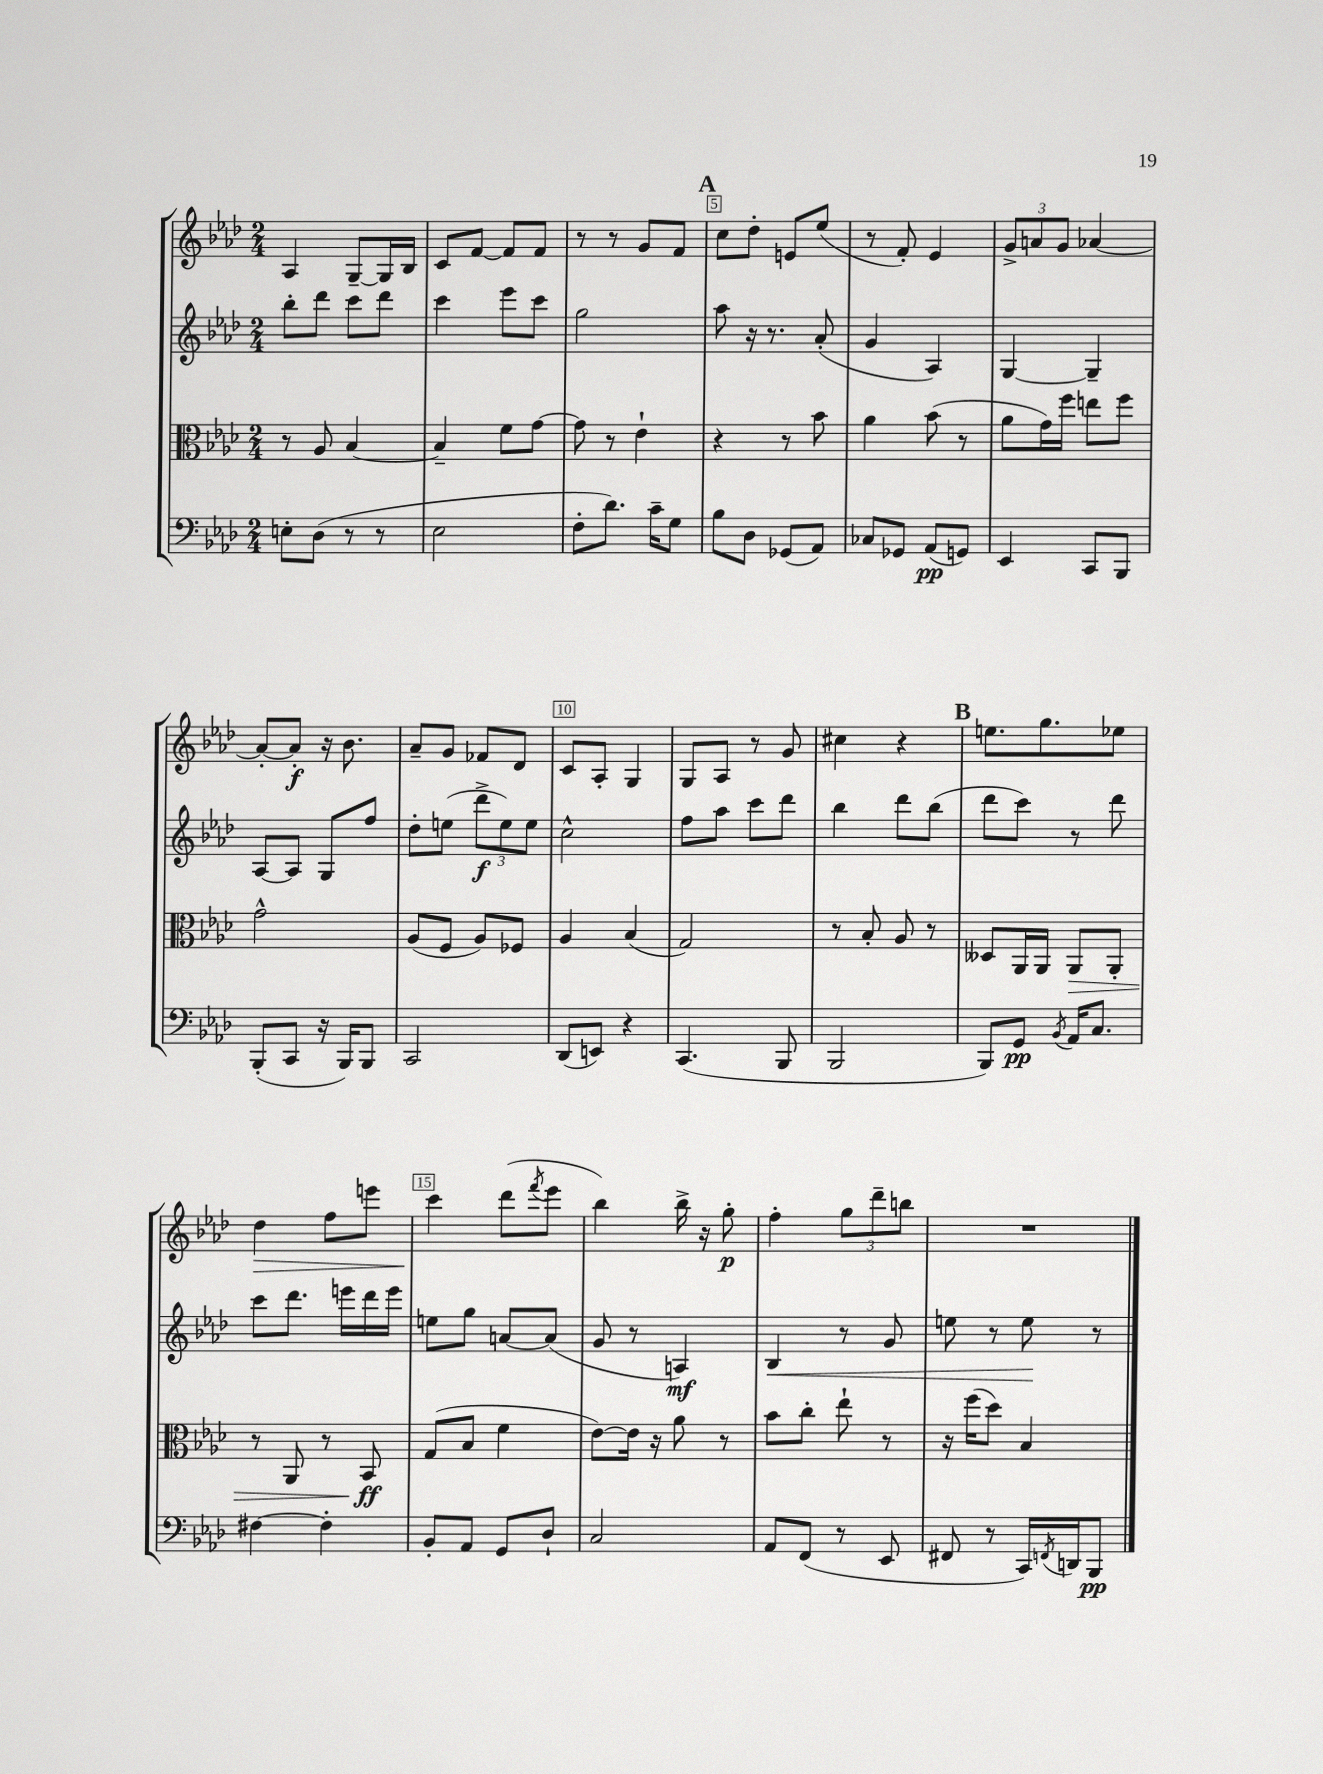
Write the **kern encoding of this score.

**kern	**dynam	**kern	**dynam	**kern	**dynam	**kern	**dynam
*part4	*part4	*part3	*part3	*part2	*part2	*part1	*part1
*staff4	*staff4	*staff3	*staff3	*staff2	*staff2	*staff1	*staff1
*clefF4	*	*clefC3	*	*clefG2	*	*clefG2	*
*k[b-e-a-d-]	*	*k[b-e-a-d-]	*	*k[b-e-a-d-]	*	*k[b-e-a-d-]	*
*M2/4	*	*M2/4	*	*M2/4	*	*M2/4	*
=2	=2	=2	=2	=2	=2	=2	=2
8En'\L	.	8r	.	8bb-'\L	.	4A-/	.
(8D-\J	.	8A-/	.	8ddd-\J	.	.	.
8r	.	[4B-/	.	8ccc\L	.	[8G~/L	.
8r	.	.	.	8ddd-\J	.	16G/L]	.
.	.	.	.	.	.	16B-/JJ	.
=3	=3	=3	=3	=3	=3	=3	=3
2E-\	.	4B-~/]	.	4ccc\	.	8c/L	.
.	.	.	.	.	.	[8f/J	.
.	.	8f\L	.	8eee-\L	.	8f/L]	.
.	.	[8g\J	.	8ccc\J	.	8f/J	.
=4	=4	=4	=4	=4	=4	=4	=4
8F'\L	.	8g\]	.	2gg\	.	8r	.
8.d-\J)	.	8r	.	.	.	8r	.
.	.	4e-`\	.	.	.	8g/L	.
16c~\KL	.	.	.	.	.	.	.
8G\J	.	.	.	.	.	8f/J	.
!!LO:REH:place=s1:t=A
=5	=5	=5	=5	=5	=5	=5	=5
8B-\L	.	4r	.	8aa-\	.	8cc\L	.
8D-\J	.	.	.	16r	.	8dd-'\J	.
.	.	.	.	8.r	.	.	.
(8GG-X/L	.	8r	.	.	.	8en/L	.
8AA-/J)	.	8b-\	.	(8a-'/	.	(8ee-/J	.
=6	=6	=6	=6	=6	=6	=6	=6
8C-X/L	.	4a-\	.	4g/	.	8r	.
8GG-X/J	.	.	.	.	.	8f'/)	.
(8AA-/L	pp	(8b-\	.	4A-/)	.	4e-/	.
8GGn/J)	.	8r	.	.	.	.	.
=7	=7	=7	=7	=7	=7	=7	=7
4EE-/	.	8a-\L	.	[4G/	.	12g^/L	.
.	.	.	.	.	.	12an/	.
.	.	16g\L)	.	.	.	.	.
.	.	.	.	.	.	12g/J	.
.	.	16ff\JJ	.	.	.	.	.
8CC/L	.	8een\L	.	4G~/]	.	[4a-X/	.
8BBB-/J	.	8ff\J	.	.	.	.	.
!!LO:LB:g=z
=8	=8	=8	=8	=8	=8	=8	=8
(8BBB-'/L	.	2g^^\	.	[8A-/L	.	8a-'/L_	.
8CC/J	.	.	.	8A-/J]	.	8a-'/J]	f
16r	.	.	.	8G/L	.	16r	.
16BBB-/KL)	.	.	.	.	.	8.b-\	.
8BBB-/J	.	.	.	8ff/J	.	.	.
=9	=9	=9	=9	=9	=9	=9	=9
2CC/	.	(8A-/L	.	8dd-'\L	.	8a-~/L	.
.	.	8F/J	.	(8een\J	.	8g/J	.
.	.	8A-/L)	.	12ddd-^\L	f	8f-X/L	.
.	.	.	.	12ee\)	.	.	.
.	.	8F-X/J	.	.	.	8d-/J	.
.	.	.	.	12ee\J	.	.	.
=10	=10	=10	=10	=10	=10	=10	=10
(8DD-/L	.	4A-/	.	2cc^^\	.	8c/L	.
8EEn/J)	.	.	.	.	.	8A-'/J	.
4r	.	(4B-/	.	.	.	4G/	.
=11	=11	=11	=11	=11	=11	=11	=11
(4.CC/	.	2G/)	.	8ff\L	.	8G/L	.
.	.	.	.	8aa-\J	.	8A-/J	.
.	.	.	.	8ccc\L	.	8r	.
8BBB-/	.	.	.	8ddd-\J	.	8g/	.
=12	=12	=12	=12	=12	=12	=12	=12
2BBB-/	.	8r	.	4bb-\	.	4cc#X\	.
.	.	8B-'/	.	.	.	.	.
.	.	8A-/	.	8ddd-\L	.	4r	.
.	.	8r	.	(8bb-\J	.	.	.
!!LO:REH:place=s1:t=B
=13	=13	=13	=13	=13	=13	=13	=13
8BBB-/L)	.	8D--X/L	.	8ddd-\L	.	8.een\L	.
8GG/J	pp	16AA-/L	.	8ccc\J)	.	.	.
.	.	16AA-/JJ	.	.	.	8.gg\	.
8qBB-/	.	.	.	.	.	.	.
!	!	!	!LO:HP:b	!	!	!	!
16AA-/KL	.	8AA-/L	>	8r	.	.	.
8.C/J	.	.	.	.	.	.	.
.	.	8AA-'/J	.	8ddd-\	.	8ee-X\J	.
!!LO:LB:g=z
=14	=14	=14	=14	=14	=14	=14	=14
!	!	!	!	!	!	!	!LO:HP:b
[4F#X\	.	8r	.	8ccc\L	.	4dd-\	>
.	.	8AA-/	.	8.ddd-\J	.	.	.
4F#'\]	.	8r	.	.	.	8ff\L	.
.	.	.	.	16eeen\LL	.	.	.
.	.	8BB-/	ff	16ddd-\	.	8eeen\J	.
.	.	.	.	16eee\JJ	.	.	.
.	.	.	]	.	.	.	.
=15	=15	=15	=15	=15	=15	=15	=15
8BB-'/L	.	(8G/L	.	8een\L	.	4ccc\	.
8AA-/J	.	8B-/J	.	8gg\J	.	.	.
8GG/L	.	4f\	.	[8an/L	.	(8ddd-\L	]
.	.	.	.	.	.	8qfff/	.
8D-`/J	.	.	.	(8a/J]	.	8eee-\J	.
=16	=16	=16	=16	=16	=16	=16	=16
2C/	.	[8e-\L)	.	8g/	.	4bb-\)	.
.	.	16e-\Jk]	.	8r	.	.	.
.	.	16r	.	.	.	.	.
.	.	8a-\	.	4An/)	mf	16bb-^\	.
.	.	.	.	.	.	16r	.
.	.	8r	.	.	.	8gg'\	p
=17	=17	=17	=17	=17	=17	=17	=17
!	!	!	!	!	!LO:HP:b	!	!
8AA-/L	.	8b-\L	.	4B-/	<	4ff'\	.
(8FF/J	.	8cc'\J	.	.	.	.	.
8r	.	8ee-`\	.	8r	.	12gg\L	.
.	.	.	.	.	.	12ddd-~\	.
8EE-/	.	8r	.	8g/	.	.	.
.	.	.	.	.	.	12bbn\J	.
=18	=18	=18	=18	=18	=18	=18	=18
8FF#X/	.	16r	.	8een\	.	2r	.
.	.	(16ff\KL	.	.	.	.	.
8r	.	8dd-\J)	.	8r	.	.	.
16CC/LL)	.	4B-/	.	8ee\	.	.	.
8qFFn/	.	.	.	.	.	.	.
16DDn/J	.	.	.	.	.	.	.
8BBB-/J	pp	.	.	8r	[	.	.
==	==	==	==	==	==	==	==
*-	*-	*-	*-	*-	*-	*-	*-
